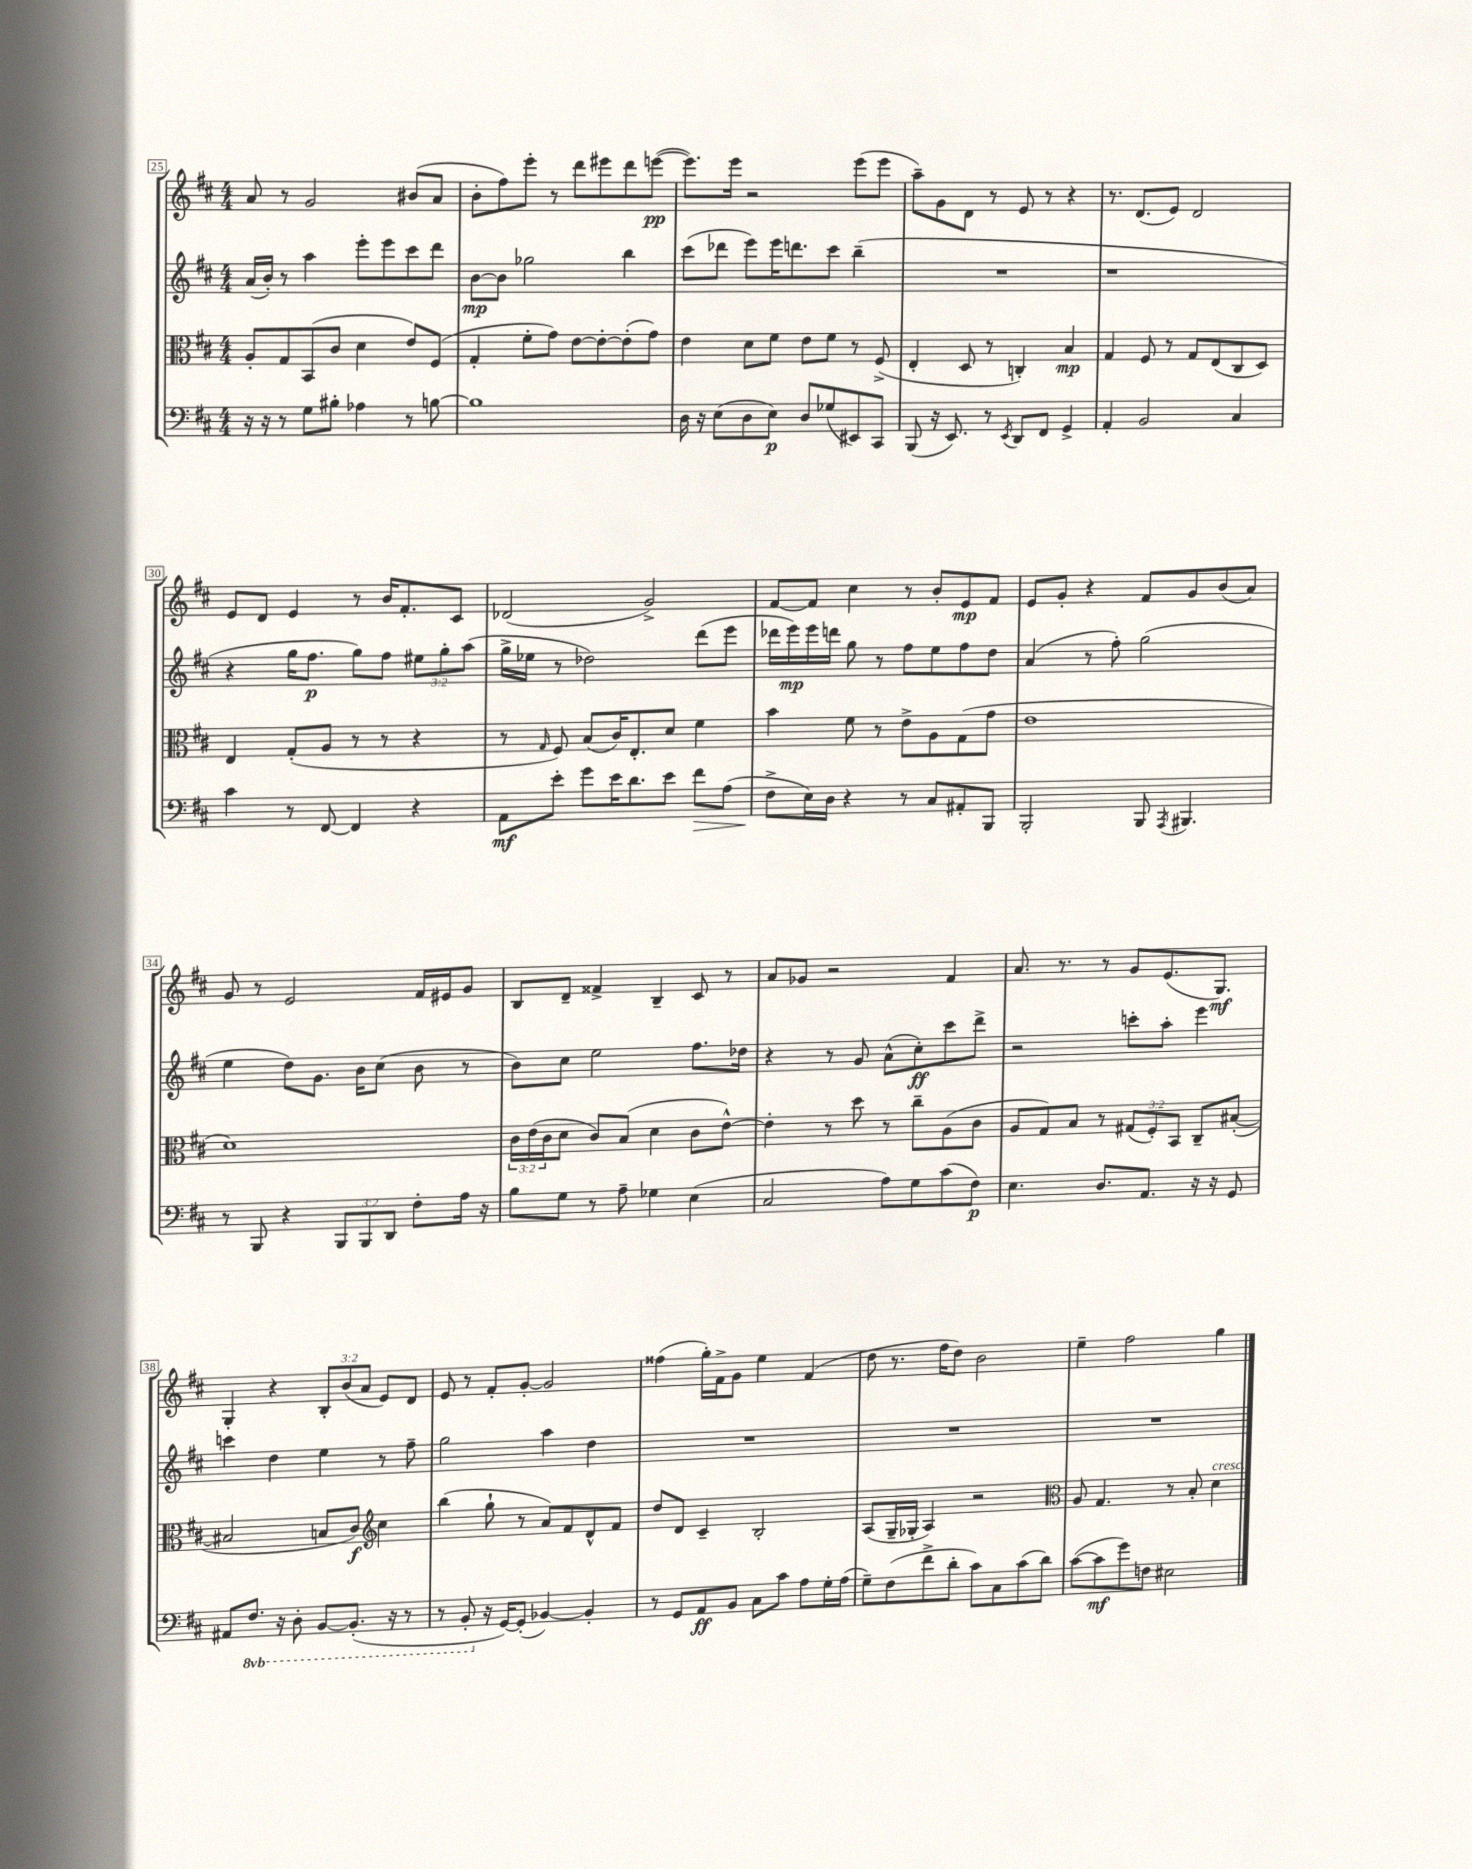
<<
\new StaffGroup <<
\new Staff = "s0" {
    \clef treble \key d \major \numericTimeSignature \time 4/4 \override Staff.TupletNumber.text = #tuplet-number::calc-fraction-text
    a'8 r8 g'2 bis'8( a'8 |
    b'8-. fis''8) e'''8-. r8 d'''8 eis'''8 d'''8 e'''8~\pp( |
    e'''8.) e'''16 r2 e'''8( e'''8 |
    a''8--) g'8 d'8 r8 e'8 r8 r4 |
    r8. d'8.( e'8) d'2 |
    e'8 d'8 e'4 r8 b'16 fis'8.-. cis'8 |
    des'2( g'2->) |
    fis'8~ fis'8 cis''4 r8 b'8-. e'8\mp fis'8 |
    e'8 g'8-. r4 fis'8 g'8 b'8( a'8) |
    g'8 r8 e'2 fis'16 eis'16 g'8 |
    b8 d'8-- fisis'4-> b4-- cis'8 r8 |
    a'8 ges'8 r2 fis'4 |
    a'8. r8. r8 g'8 e'8.( g8.\mf) |
    g4-. r4 \tuplet 3/2 { b8-. b'8( a'8 } e'8) d'8 |
    e'8 r8 fis'8-. g'8~-. g'2 |
    fisis''4( g''16-.) fis'16-> g'8 e''4 fis'4( |
    d''8 r8. fis''16 d''8) b'2 |
    e''4-- fis''2 g''4 \bar "|." |
}
\new Staff = "s1" {
    \clef treble \key d \major \numericTimeSignature \time 4/4 \override Staff.TupletNumber.text = #tuplet-number::calc-fraction-text
    a'16( b'16-.) r8 a''4 e'''8-. e'''8 cis'''8 d'''8 |
    b'8~\mp b'8 ges''2 b''4 |
    cis'''8( des'''8 e'''8) e'''16 d'''8. cis'''8 b''4--( |
    R1 |
    r1 |
    r4 g''16 fis''8.\p g''8) fis''8 \tuplet 3/2 { eis''8 g''8-. a''8( } |
    g''16-> ees''16 r8 des''2) d'''8( e'''8 |
    des'''16 e'''16\mp) e'''16 d'''16 g''8 r8 fis''8 e''8 fis''8 d''8 |
    a'4( r8 fis''8-.) g''2( |
    e''4 d''8) g'8. b'16 cis''8( b'8 r8 |
    b'8) cis''8 e''2 fis''8. des''16 |
    r4 r8 g'8 a'8-^( cis''8-.\ff) cis'''8 d'''8-> |
    r2 c'''8-. a''8-. e'''4 |
    c'''4 d''4 e''4 r8 fis''8-- |
    g''2 a''4 d''4 |
    R1 |
    R1 |
    R1 \bar "|." |
}
\new Staff = "s2" {
    \clef alto \key d \major \numericTimeSignature \time 4/4 \override Staff.TupletNumber.text = #tuplet-number::calc-fraction-text
    a8-. g8 b,8( cis'8 d'4 e'8) fis8( |
    g4-. fis'8-. g'8) e'8~ e'8~-. e'8-.( g'8) |
    e'4 d'8 fis'8 e'8 fis'8 r8 fis8->( |
    e4-. d8 r8 c4-.) b4\mp |
    g4 fis8 r8 g8 e8( cis8 d8) |
    e4 g8-.( a8 r8 r8 r4 |
    r8 \grace { g16 } fis8) b8( cis'16) e8.-. d'8 fis'4 |
    b'4 fis'8 r8 e'8-> a8 g8( g'8 |
    e'1 |
    d'1) |
    \tuplet 3/2 { cis'16 e'16( cis'16 } d'8 cis'8) b8( d'4 cis'8 e'8~-^) |
    e'4-. r8 d''8 r8 cis''8-- a8( cis'8 |
    a8 g8) b8 r8 \tuplet 3/2 { gis8( fis8-.) b,8 } cis8-- bis8~-.( |
    bis2 b8 cis'8\f) \clef treble cis''4 |
    b''4( g''8-! r8 a'8) fis'8 d'8-^ fis'8 |
    d''8 d'8 cis'4-- b2-. |
    a8( g16-- ges16-. a4) r2 |
    \clef alto a8 g4. r8 b8-. d'4^\markup { \italic "cresc." } \bar "|." |
}
\new Staff = "s3" {
    \clef bass \key d \major \numericTimeSignature \time 4/4 \override Staff.TupletNumber.text = #tuplet-number::calc-fraction-text \set Staff.ottavationMarkups = #ottavation-simple-ordinals
    r16 r16 r8 g8 bis8-. aes4 r8 b8~ |
    b1 |
    d16 r16 e8( d8 e8\p) d8 ges8( eis,8) cis,8 |
    b,,8( r16 e,8.) r8 \acciaccatura { e,8 } d,8 fis,8 g,4-> |
    a,4-. b,2 cis4 |
    cis'4 r8 fis,8~ fis,4 r4 |
    a,8\mf e'8-. g'8 e'16 d'8. e'8 fis'8\> a8( |
    fis8->\! e16) d16 r4 r8 cis8 ais,8-. b,,8 |
    b,,2-. b,,8 \acciaccatura { a,,8 } bis,,4. |
    r8 b,,8 r4 \tuplet 3/2 { b,,8 b,,8 d,8 } fis8-. a16 r16 |
    b8 g8 r8 a8-- ges4 e4( |
    cis2 a8) g8 cis'8( fis8\p) |
    e4. d8. a,8. r16 r16 g,8 |
    ais,8 \ottava #-1 fis,8. r16 d,8-. b,,8~ b,,8.-.( r16 r8 |
    r8 b,,8-. \ottava #0 r16 g,16~) g,8-.( bes,4~) bes,4-. |
    r8 g,8 a,8\ff b,8 cis8 cis'8 a8 g16-. a16( |
    g8--) fis8( fis'8-> d'8-. cis'8) cis8 cis'8( d'8) |
    cis'8~( cis'8\mf g'8) f8 eis2 \bar "|." |
}
>>
>>
\layout { \context { \Score currentBarNumber = #25 \override BarNumber.stencil = #(make-stencil-boxer 0.1 0.3 ly:text-interface::print) } }
